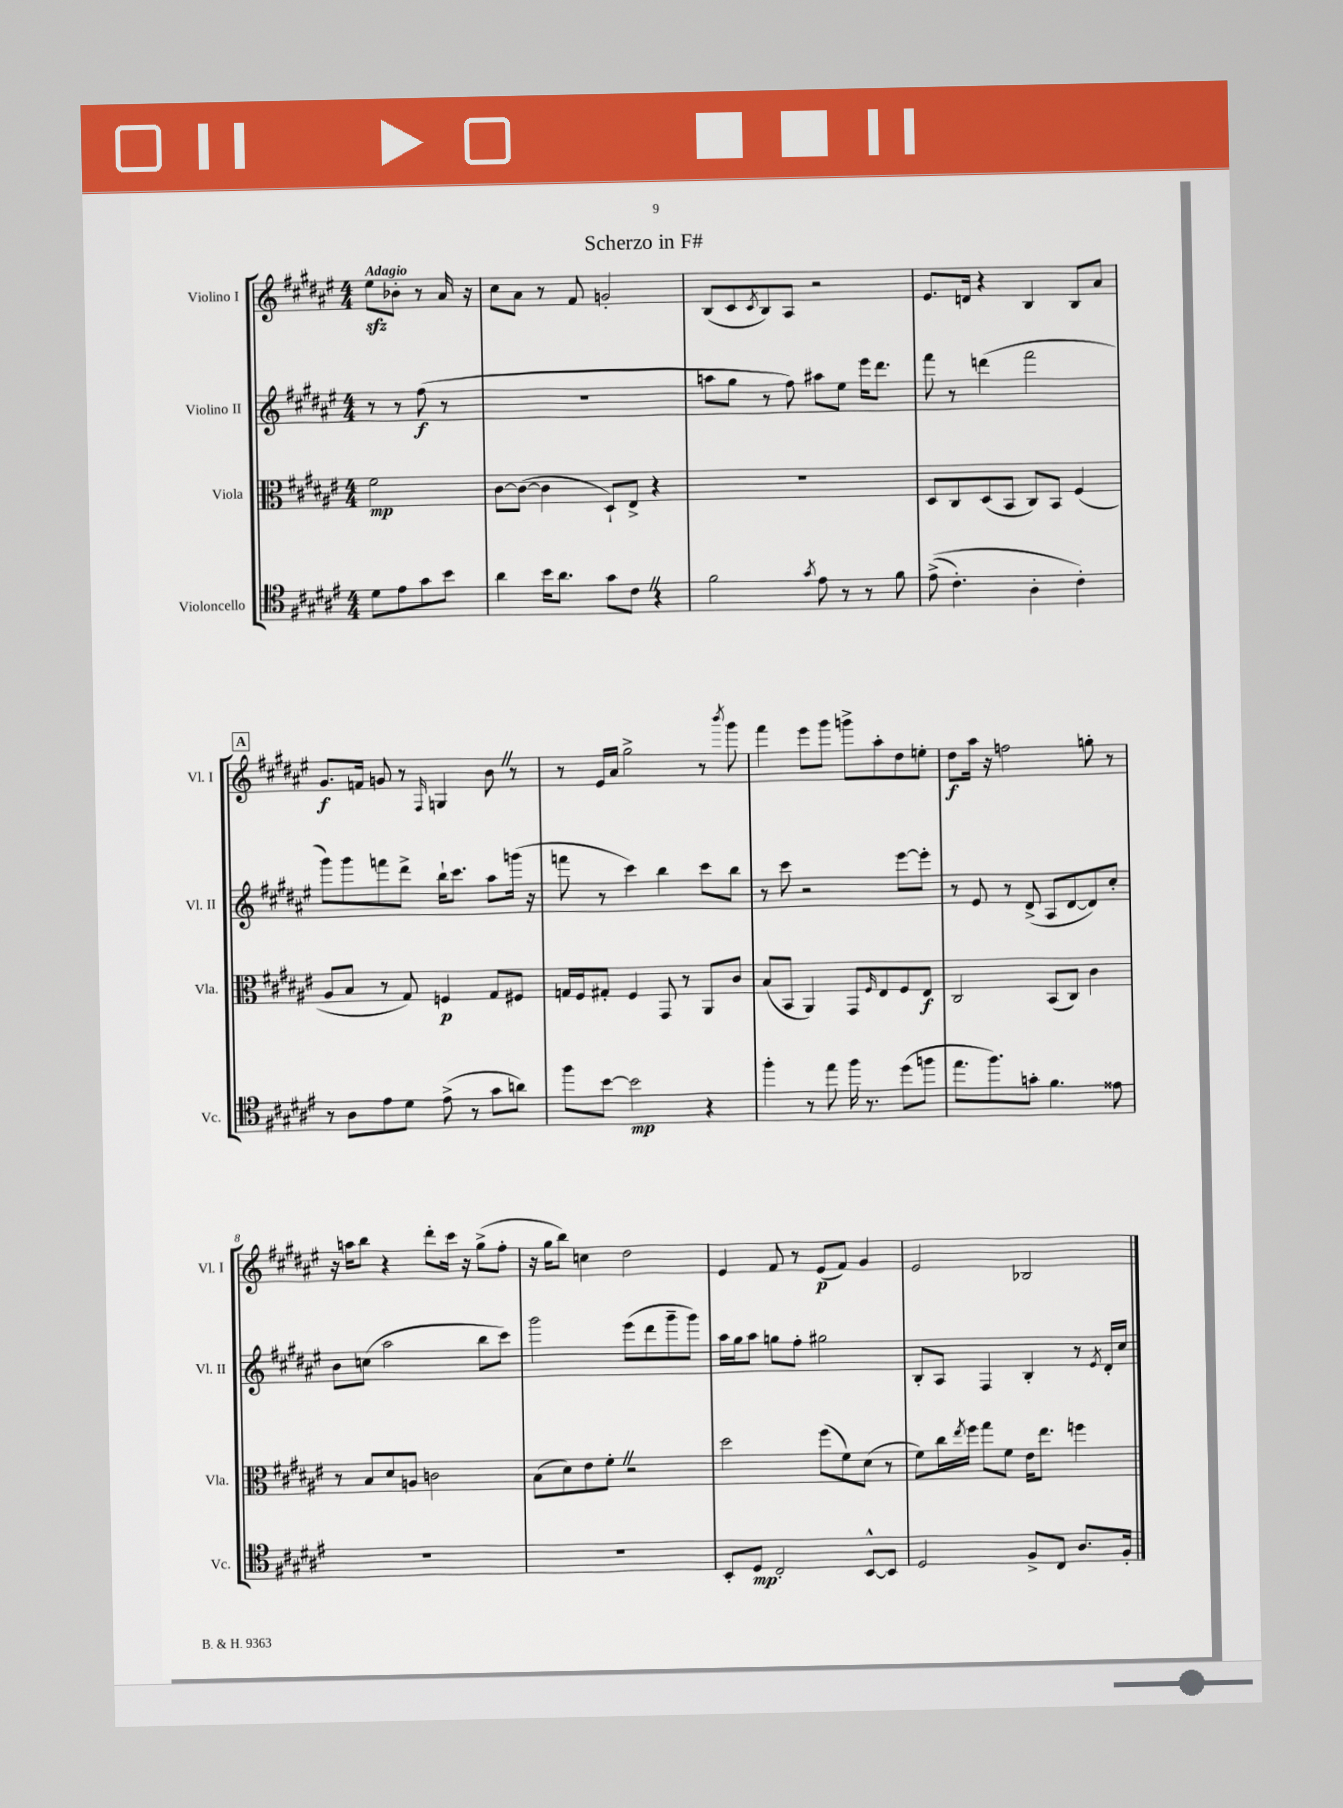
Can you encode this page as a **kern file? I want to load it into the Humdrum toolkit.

**kern	**kern	**kern	**kern
*staff4	*staff3	*staff2	*staff1
*clefC4	*clefC3	*clefG2	*clefG2
*k[f#c#g#d#a#e#]	*k[f#c#g#d#a#e#]	*k[f#c#g#d#a#e#]	*k[f#c#g#d#a#e#]
*M4/4	*M4/4	*M4/4	*M4/4
8d#	2f#	8r	8ee#
8e#	.	8r	8b-'
8g#	.	(8ff#	8r
8b	.	8r	16a#
.	.	.	16r
=	=	=	=
4a#	[8c#	1r	8cc#
.	(8c#_	.	8a#
16b	4c#]	.	8r
8.a#	.	.	.
.	.	.	8f#
8g#	8D#`)	.	2g'
8c#	8E#^	.	.
4r	4r	.	.
=	=	=	=
2f#	1r	8aa	(8B
.	.	8gg#	8c#
.	.	.	8qc#
.	.	8r	8B)
.	.	8ff#)	8A#
8qg#	.	.	.
8e#	.	8aa#	2r
8r	.	8ee#	.
8r	.	16eee#	.
.	.	8.ddd#	.
8f#	.	.	.
=	=	=	=
&((8e#^	8D#	8fff#	8.e#
4.c#')	8C#	8r	.
.	.	.	16d
.	(8D#	(4ddd	4r
.	8BB	.	.
4A#'	8C#)	2fff#	4B
.	8BB	.	.
4c#'&)	(4F#	.	8B
.	.	.	8a#
=	=	=	=
8r	8A#	8ggg#)	8.g#
8A#	8B	8ggg#	.
.	.	.	16f
8e#	8r	8fff	8g
8d#	8G#)	8ddd#^	8r
.	.	.	16qqF#
(8e#^	4F	16bb`	4G
.	.	8.ccc#	.
8r	.	.	.
8g#	8G#	8aa#	8b
8a)	8F#	(16ggg	8r
.	.	16r	.
=	=	=	=
8ff#	16G	8fff	8r
.	16F#	.	.
[8b	8G#'	8r	16e#
.	.	.	16a#
2b]	4F#	4ccc#)	2gg#^
.	8GG#	4bb	.
.	8r	.	.
4r	8AA#	8ccc#	8r
.	.	.	8qbbb
.	8c#	8bb	8ggg#
=	=	=	=
4ff#'	(8B	8r	4fff#
.	8BB	8ccc#	.
8r	4AA#)	2r	8eee#
8ee#	.	.	8ggg#
16ff#	8GG#	.	8ggg^
8.r	.	.	.
.	16qqF#	.	.
.	8E#	.	8aa#'
(8dd#	8F#	[8eee#	8dd#
8ff	8E#	8eee#']	8ee'
=	=	=	=
8.ee#	2C#	8r	8dd#
.	.	8e#	16aa#
8.ff#)	.	.	16r
.	.	8r	2ff
8g'	.	(8d#^	.
4.f#	(8BB	8A#	.
.	8C#)	[8d#	.
.	4c#	8d#])	8gg'
8e##	.	8cc#'	8r
=	=	=	=
1r	8r	8b	16r
.	.	.	16aa
.	8B	(8cc	8bb
.	8d#	2aa#	4r
.	8A	.	.
.	2c	.	8ddd#'
.	.	.	16ccc#
.	.	.	16r
.	.	8bb	(8gg#^
.	.	8ccc#)	8ff#'
=	=	=	=
1r	(8B	2ggg#	16r
.	.	.	16gg#
.	8d#)	.	8bb)
.	8e#	.	4cc
.	8f#'	.	.
.	2r	(8eee#	2dd#
.	.	8ddd#	.
.	.	8ggg#~	.
.	.	8ggg#)	.
=	=	=	=
8BB'	2dd#	16aa#	4e#
.	.	16gg#	.
8D#	.	8aa#	.
2C#'	.	8gg	8f#
.	.	8ff#'	8r
.	(8ff#	2gg#	(8e#
.	8f#)	.	8f#)
[8BB^^	(8d#	.	4g#
8BB]	8r	.	.
=	=	=	=
2D#	8f#)	8B'	2e#
.	16cc#	8A#	.
.	8qee#	.	.
.	16ff#	.	.
.	8gg#	4F#	.
.	8f#	.	.
8F#^	16e#	4B'	2B-
.	8.ee#	.	.
8C#	.	.	.
8.A#	4ff	8r	.
.	.	8qe#	.
.	.	16d#'	.
16F#'	.	16cc#	.
==	==	==	==
*-	*-	*-	*-
